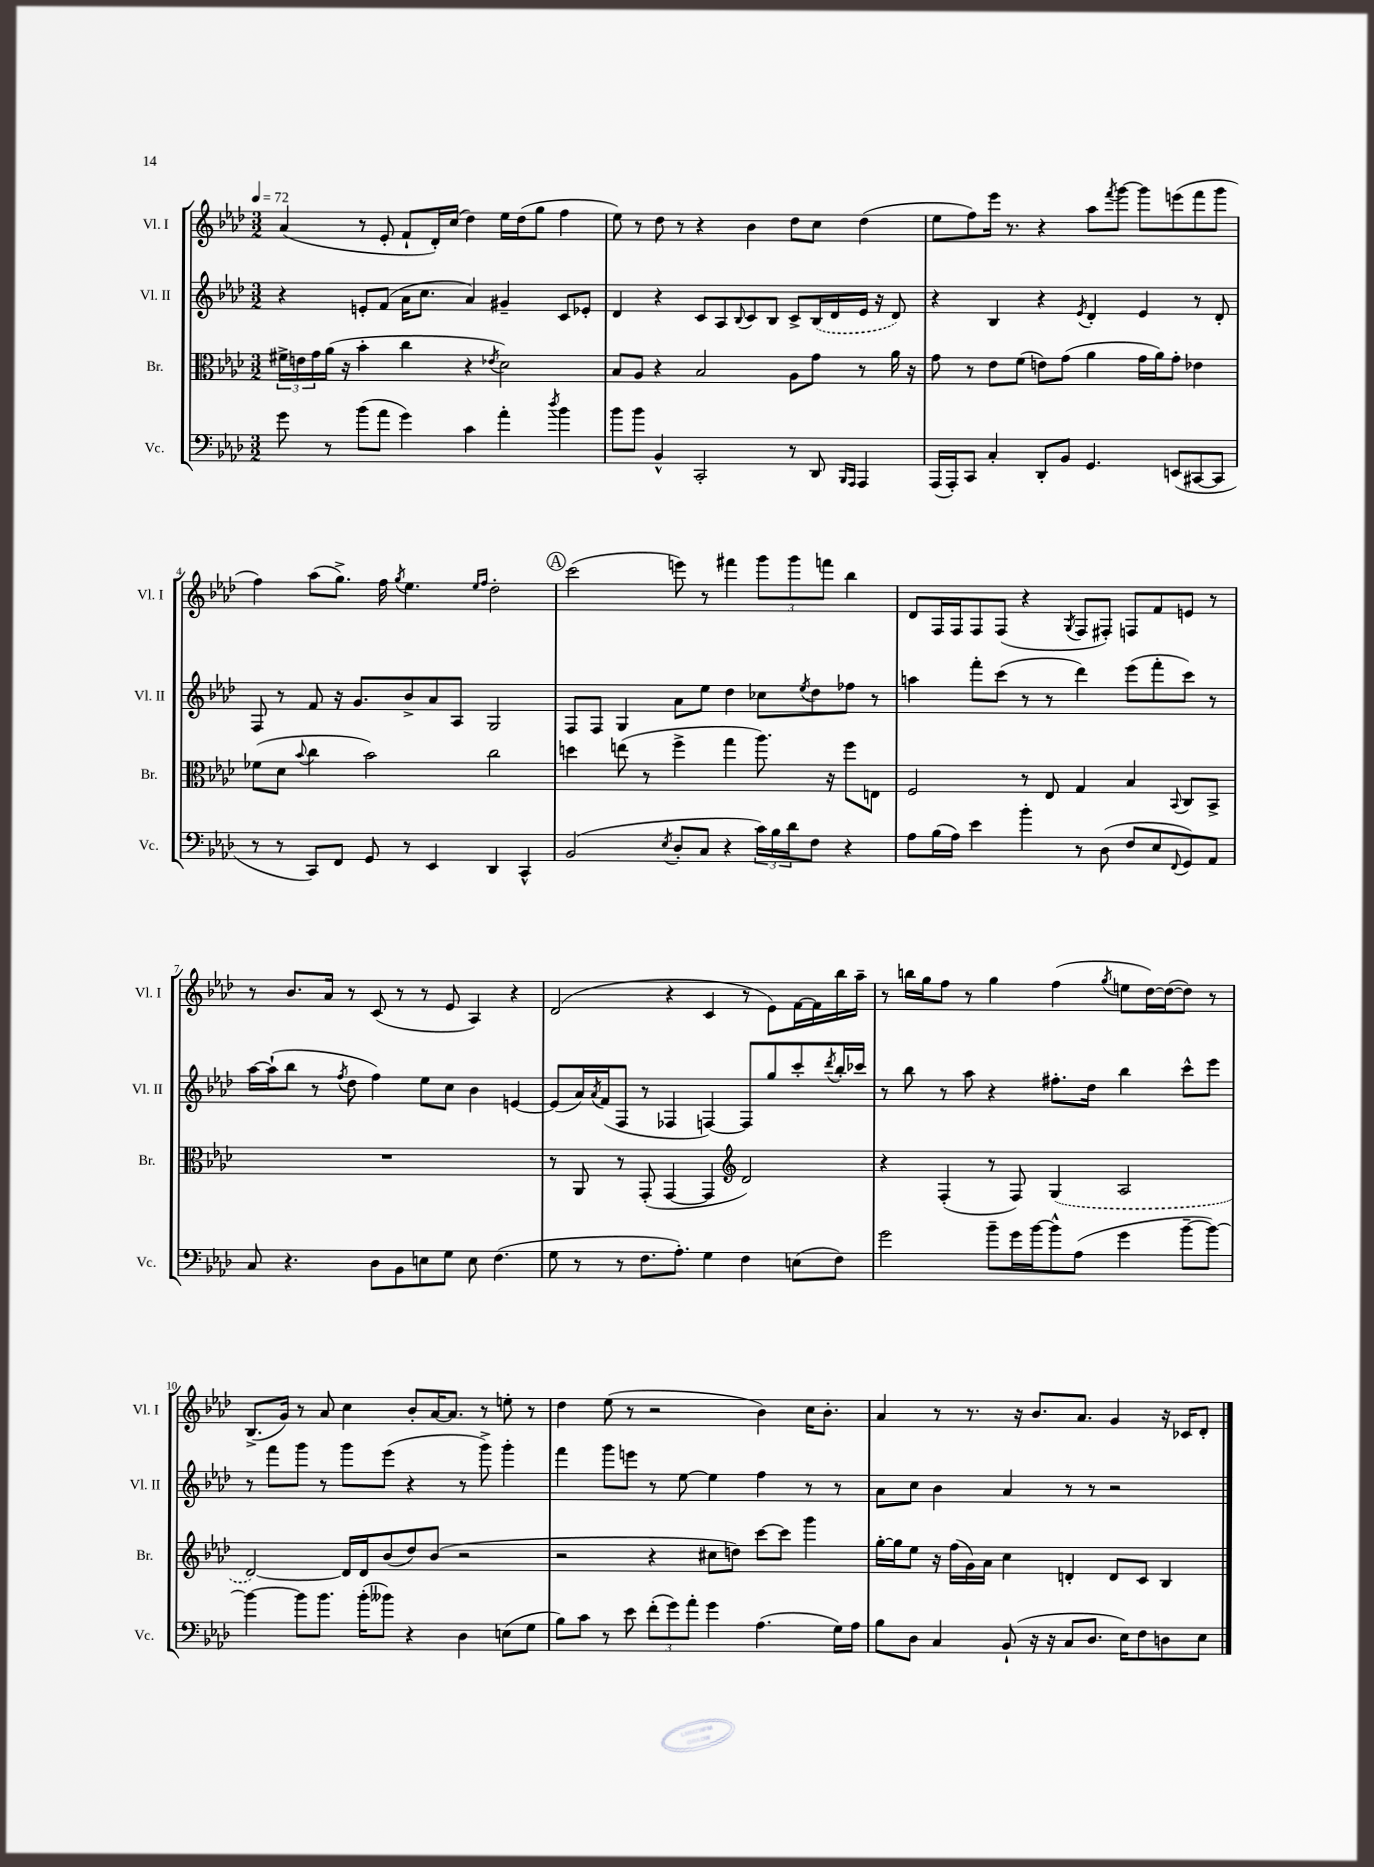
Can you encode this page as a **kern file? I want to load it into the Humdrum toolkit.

**kern	**kern	**kern	**kern
*staff4	*staff3	*staff2	*staff1
*clefF4	*clefC3	*clefG2	*clefG2
*k[b-e-a-d-]	*k[b-e-a-d-]	*k[b-e-a-d-]	*k[b-e-a-d-]
*M3/2	*M3/2	*M3/2	*M3/2
*MM72	*MM72	*MM72	*MM72
8g	24f#^	4r	(4a-
.	24e	.	.
.	24g	.	.
8r	(16a-	.	.
.	16r	.	.
(8b-	4b-'	8e'	8r
8a-	.	(8f	8e-'
4g)	4cc	16a-	8f`
.	.	8.cc	.
.	.	.	16d-')
.	.	.	(16cc
4c	4r	4a-)	4dd-)
.	8qe-	.	.
4a-'	2d-)	4g#~	16ee-
.	.	.	(16dd-
.	.	.	8gg
8qdd-	.	.	.
4b-	.	8c	4ff
.	.	8e-'	.
=	=	=	=
8b-	8B-	4d-	8ee-)
8b-	8A-	.	8r
4BB-^^	4r	4r	8dd-
.	.	.	8r
2CC'	2B-	8c	4r
.	.	8A-	.
.	.	8qqB-	.
.	.	8c	4b-
.	.	8B-	.
8r	8A-	8c^	8dd-
8DD-	8g	(16B-	8cc
.	.	16d-	.
16qqBBB-	.	.	.
16qqAAA-	.	.	.
4AAA-	8r	16e-	(4dd-
.	.	16r	.
.	16a-	8d-)	.
.	16r	.	.
=	=	=	=
(16AAA-	8g	4r	8ee-
16AAA-')	.	.	.
8CC	8r	.	8ff)
4C'	8e-	4B-	16eee-
.	.	.	8.r
.	(8f	.	.
8DD-'	8e)	4r	4r
8BB-	(8g	.	.
.	.	8qe-	.
4.GG	4a-	4d-'	8aa-
.	.	.	8qfff
.	.	.	[8ggg
.	16g	4e-	8ggg]
.	16a-)	.	.
(8EE	8g'	.	(8eee
[8CC#	4e-	8r	8fff
8CC#]	.	8d-'	8ggg
=	=	=	=
8r	(8f-	8F	4ff)
8r	8d-	8r	.
.	8qqb-	.	.
8CC)	4cc	8f	(8aa-
8FF	.	16r	8.gg^)
.	.	8.g	.
8GG	2b-)	.	.
.	.	.	16ff
.	.	.	8qgg
8r	.	8b-^	4.ee-
4EE-	.	8a-	.
.	.	8A-	.
.	.	.	16qqee-
.	.	.	16qqff
4DD-	2cc	2G	2dd-'
4CC^^	.	.	.
=	=	=	=
(2BB-	4dd	8F	(2ccc
.	.	8F	.
.	(8ee	4G	.
.	8r	.	.
8qE-	.	.	.
8D-'	4ff^	8a-	8eee)
8C	.	8ee-	8r
4r	4gg	4dd-	4fff#
24c)	8.aa-)	8cc-	12ggg
24B-	.	.	.
24d-	.	.	12ggg
.	.	8qee-	.
8F	.	8dd-	.
.	.	.	12fff
.	16r	.	.
4r	8ff	8ff-	4bb-
.	8E	8r	.
=	=	=	=
8A-	2F	4aa	8d-
(16B-	.	.	16F
16A-)	.	.	16F
4e-	.	8fff'	8F
.	.	(8ccc	(8F
4b-'	8r	8r	4r
.	8E-	8r	.
.	.	.	8qG
8r	4G	4ddd-)	8F
(8D-	.	.	8F#')
8F	4B-	(8eee-	8F
8E-	.	8fff'	8f
8qqFF	8qqBB-	.	.
8GG)	8C	8ccc)	8e
8AA-	8BB-^	8r	8r
=	=	=	=
8C	1.r	[16aa-	8r
.	.	(16aa-`]	.
4.r	.	8bb-	8.b-
.	.	8r	.
.	.	.	16a-
.	.	8qff	.
.	.	8dd-	8r
8D-	.	4ff)	(8c
8BB-	.	.	8r
8E	.	8ee-	8r
8G	.	8cc	8e-
8E	.	4b-	4A-)
(4.F	.	.	.
.	.	[4e	4r
=	=	=	=
8G	8r	(8e]	(2d-
8r	8AA-	16a-)	.
.	.	8qa-	.
.	.	(16f	.
8r	8r	8F	.
8.F	(8GG'	8r	.
.	[4GG	4F-	4r
8.A-')	.	.	.
4G	4GG]	[4F)	4c
*	*clefG2	*	*
4F	2d-)	8F]	8r
.	.	8gg	8e-)
(8E	.	8ccc'	[16f
.	.	.	16f]
.	.	8qddd-	.
8F)	.	16bb-'	16bb-
.	.	16ccc-	16aa-~
=	=	=	=
2g	4r	8r	8r
.	.	8bb-	16bb
.	.	.	16gg
.	(4F'	8r	8ff
.	.	8aa-	8r
8b-~	8r	4r	4gg
16g	8F)	.	.
[16b-	.	.	.
8b-^^]	(4G	8.ff#'	(4ff
(8A-	.	.	.
.	.	16dd-	.
.	.	.	8qgg
4g	2A-	4bb-	8ee
.	.	.	[16dd-)
.	.	.	(16dd-_
[8b-~	.	8ccc^^	8dd-])
8b-_)	.	8eee-	8r
=	=	=	=
4b-_	[2d-)	8r	(8.B-^
.	.	8fff	.
.	.	.	16g)
8b-]	.	8ggg	8r
8.b-	.	8r	8a-
.	16d-]	8ggg	4cc
(16b-'	16d-	.	.
8b--)	(8b-	(8eee-	.
4r	8dd-)	4r	8b-'
.	(8b-	.	[16a-
.	.	.	8.a-]
4D-	2r	8r	.
.	.	8ggg^)	8r
(8E	.	4ggg'	8ee'
8G	.	.	8r
=	=	=	=
8B-)	2r	4fff	4dd-
8c	.	.	.
8r	.	8ggg	(8ee-
8e-	.	8eee	8r
(12f'	4r	8r	2r
12g)	.	.	.
.	.	[8ee-	.
12a-'	.	.	.
4g	8cc#	4ee-]	.
.	8dd)	.	.
(4.A-	[8ccc	4ff	4b-)
.	8ccc]	.	.
.	4ggg	8r	16cc
.	.	.	8.b-'
16G)	.	8r	.
16A-	.	.	.
=	=	=	=
8B-	[16gg'	8a-	4a-
.	16gg]	.	.
8D-	8ee-	8cc	.
4C	16r	4b-	8r
.	(16ff	.	.
.	16g)	.	8.r
.	16a-	.	.
(8BB-`	4cc	4a-	.
.	.	.	16r
16r	.	.	8.b-
16r	.	.	.
8C	4d'	8r	.
.	.	.	8.a-
8.D-	.	8r	.
.	8d	2r	4g
16E-)	.	.	.
8F	8c	.	.
8D	4B-	.	16r
.	.	.	16c-
8E-	.	.	8d-'
==	==	==	==
*-	*-	*-	*-
